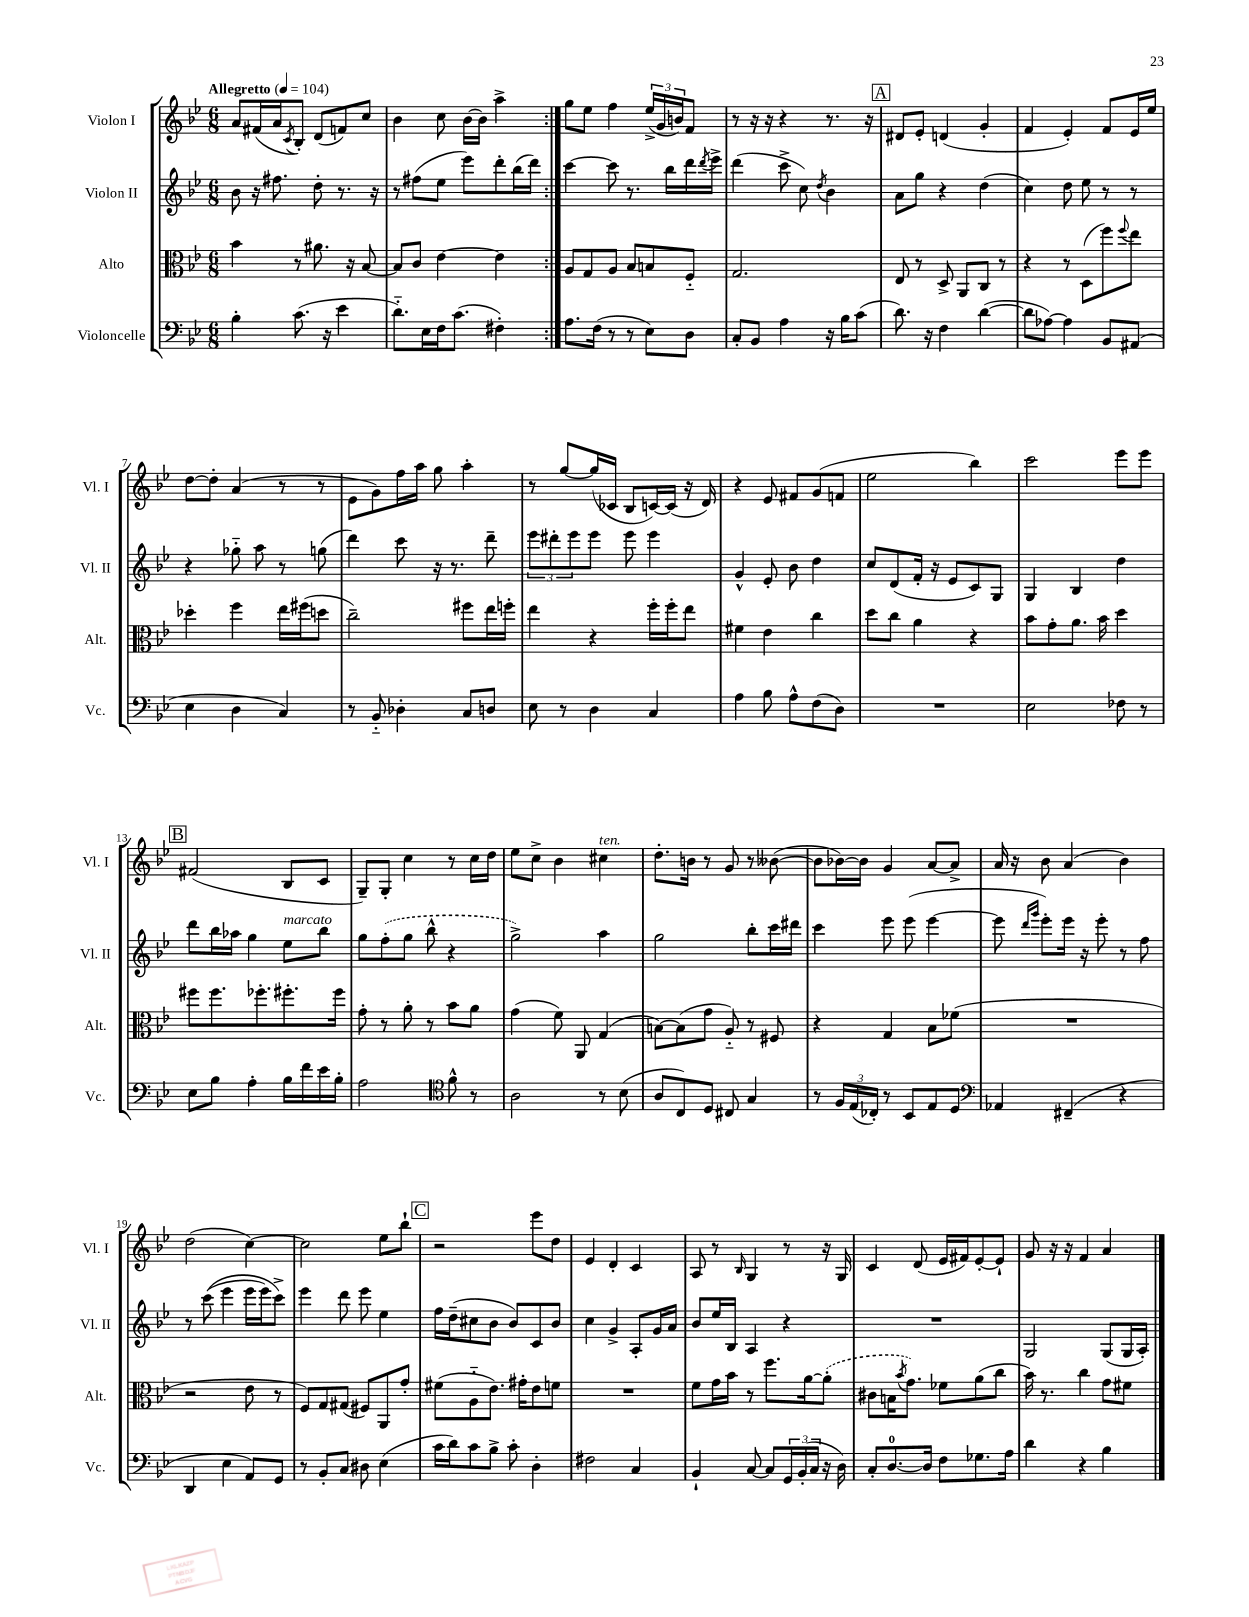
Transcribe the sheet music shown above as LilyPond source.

<<
\new StaffGroup <<
\new Staff = "s0" \with { instrumentName = "Violon I" shortInstrumentName = "Vl. I" } {
    \clef treble \key bes \major \numericTimeSignature \time 6/8 \tempo "Allegretto" 4 = 104
    \repeat volta 2 { a'8 fis'16( a'16 \acciaccatura { c'8 } bes8-.) d'8( f'8) c''8 |
    bes'4 c''8 bes'16~ bes'16 a''4-> | }
    g''8 ees''8 f''4 \tuplet 3/2 { ees''16->( g'16 b'16) } f'8 |
    r8 r16 r16 r4 r8. r16 |
    \mark \markup { \box "A" } dis'8 ees'8-. d'4( g'4-. |
    f'4 ees'4-.) f'8 ees'16 ees''16 |
    d''8~ d''8-. a'4( r8 r8 |
    ees'8 g'8) f''16 a''16 g''8 a''4-. |
    r8 g''8~ g''16( ces'16 bes8 c'16~) c'16( r16 d'16) |
    r4 ees'8 fis'8 g'8( f'8 |
    ees''2 bes''4) |
    c'''2 ees'''8 ees'''8 |
    \mark \markup { \box "B" } fis'2( bes8 c'8 |
    g8--) g8-. c''4 r8 c''16 d''16 |
    ees''8 c''8-> bes'4 cis''4^\markup { \italic "ten." } |
    d''8.-. b'16 r8 g'8 r8 beses'8~( |
    beses'8 bes'16~) bes'16 g'4 a'8~ a'8-> |
    a'16 r16 bes'8 a'4( bes'4) |
    d''2( c''4~) |
    c''2 ees''8 bes''8-! |
    \mark \markup { \box "C" } r2 ees'''8 d''8 |
    ees'4 d'4-. c'4 |
    a8 r8 \grace { bes16 } g4 r8 r16 g16 |
    c'4 d'8( ees'16 fis'16) ees'8~-. ees'8-! |
    g'8 r16 r16 f'4 a'4 \bar "|." |
}
\new Staff = "s1" \with { instrumentName = "Violon II" shortInstrumentName = "Vl. II" } {
    \clef treble \key bes \major \numericTimeSignature \time 6/8
    \repeat volta 2 { bes'8 r16 fis''8. d''8-. r8. r16 |
    r8 fis''8( ees''8 ees'''8) d'''8-. bes''16( d'''16) | }
    c'''4~ c'''8 r8. bes''16 d'''16 \acciaccatura { d'''8 } ees'''16-> |
    d'''4( c'''8-> c''8) \acciaccatura { d''8 } bes'4 |
    \mark \markup { \box "A" } a'8 g''8 r4 d''4( |
    c''4) d''8 ees''8 r8 r8 |
    r4 ges''8-_ a''8 r8 g''8( |
    d'''4) c'''8 r16 r8. d'''8-- |
    \tuplet 3/2 { ees'''8 dis'''8-. ees'''8 } ees'''8 ees'''8 ees'''4 |
    g'4-^ ees'8-. bes'8 d''4 |
    c''8 d'8( f'16-. r16 ees'8 c'8) g8 |
    g4 bes4 d''4 |
    \mark \markup { \box "B" } d'''8 bes''16 aes''16 g''4 ees''8^\markup { \italic "marcato" } bes''8 |
    g''8 \once \slurDashed f''8-.( g''8 bes''8-^ r4 |
    g''2->) a''4 |
    g''2 bes''8-. c'''16 dis'''16 |
    c'''4 ees'''8 ees'''8( ees'''4~ |
    ees'''8 \grace { d'''16 g'''16 } ees'''8-.) ees'''16 r16 ees'''8-. r8 f''8 |
    r8 c'''8(\( ees'''4 ees'''16 ees'''16) c'''8->\) |
    ees'''4 d'''8 ees'''8 ees''4 |
    \mark \markup { \box "C" } f''16 d''16--( cis''8 bes'8 bes'8) c'8 bes'8 |
    c''4 g'4-> a8-. g'16 a'16 |
    bes'8 ees''16 bes16 a4 r4 |
    R2. |
    g2 g8( g16 a16-.) \bar "|." |
}
\new Staff = "s2" \with { instrumentName = "Alto" shortInstrumentName = "Alt." } {
    \clef alto \key bes \major \numericTimeSignature \time 6/8
    \repeat volta 2 { bes'4 r8 ais'8. r16 bes8~ |
    bes8 c'8 ees'4~ ees'4 | }
    a8 g8 a8 bes8 b8 f8-_ |
    g2. |
    \mark \markup { \box "A" } ees8 r8 d8-> a,8 c8 r8 |
    r4 r8 d8( f''8) \appoggiatura { f''8 } ees''8 |
    des''4-. f''4 ees''16 fis''16( d''8 |
    c''2--) fis''8 ees''16 f''16-. |
    ees''4 r4 f''16-. f''16-. ees''8 |
    fis'4 ees'4 c''4 |
    d''8 c''8 a'4 r4 |
    bes'8 g'8-. a'8. bes'16 d''4 |
    \mark \markup { \box "B" } fis''8 fis''8. fes''8.-. fis''8.-. fis''16 |
    g'8-. r8 a'8-. r8 bes'8 a'8 |
    g'4( f'8) a,8 g4( |
    b8~) b8( g'8 a8-_) r8 fis8 |
    r4 g4 bes8 fes'8( |
    R2. |
    r2 ees'8 r8 |
    f8) g8 gis8( fis8) a,8 g'8-. |
    \mark \markup { \box "C" } fis'8( a8-_ ees'8.) gis'16-. ees'8 f'8 |
    R2. |
    f'8 g'16 bes'16 r8 f''8. a'16~ \once \slurDashed a'8-.( |
    cis'8 b16 \acciaccatura { bes'8 } g'8.) fes'8 a'8( c''8 |
    bes'16) r8. c''4 g'8 fis'8 \bar "|." |
}
\new Staff = "s3" \with { instrumentName = "Violoncelle" shortInstrumentName = "Vc." } {
    \clef bass \key bes \major \numericTimeSignature \time 6/8
    \repeat volta 2 { bes4-. c'8.( r16 ees'4 |
    d'8.-_) ees16 f16 c'8.( fis4-.) | }
    a8. f16( r8 r8 ees8) d8 |
    c8-. bes,8 a4 r16 bes16 c'8( |
    \mark \markup { \box "A" } d'8.) r16 f4 d'4~( |
    d'8 aes8~) aes4 bes,8 ais,8( |
    ees4 d4 c4) |
    r8 bes,8-_ des4-. c8 d8 |
    ees8 r8 d4 c4 |
    a4 bes8 a8-^ f8( d8) |
    R2. |
    ees2 fes8 r8 |
    \mark \markup { \box "B" } ees8 bes8 a4-. bes16 f'16 ees'16 bes16-. |
    a2 \clef tenor f'8-^ r8 |
    a2 r8 bes8( |
    a8 c8) d8 cis8 g4 |
    r8 \tuplet 3/2 { f16 ees16( ces16-.) } r8 bes,8 ees8 d8 |
    \clef bass aes,4 fis,4--( r4 |
    d,4 ees4 a,8) g,8 |
    r8 bes,8-. c8 dis8 ees4( |
    \mark \markup { \box "C" } c'16 d'16) c'8 bes8-> c'8-. d4-. |
    fis2 c4 |
    bes,4-! c8~ c8 \tuplet 3/2 { g,16 bes,16-.( c16 } r16 d16) |
    c8-. d8.-0~ d16 f8 ges8. a16 |
    d'4 r4 bes4 \bar "|." |
}
>>
>>
